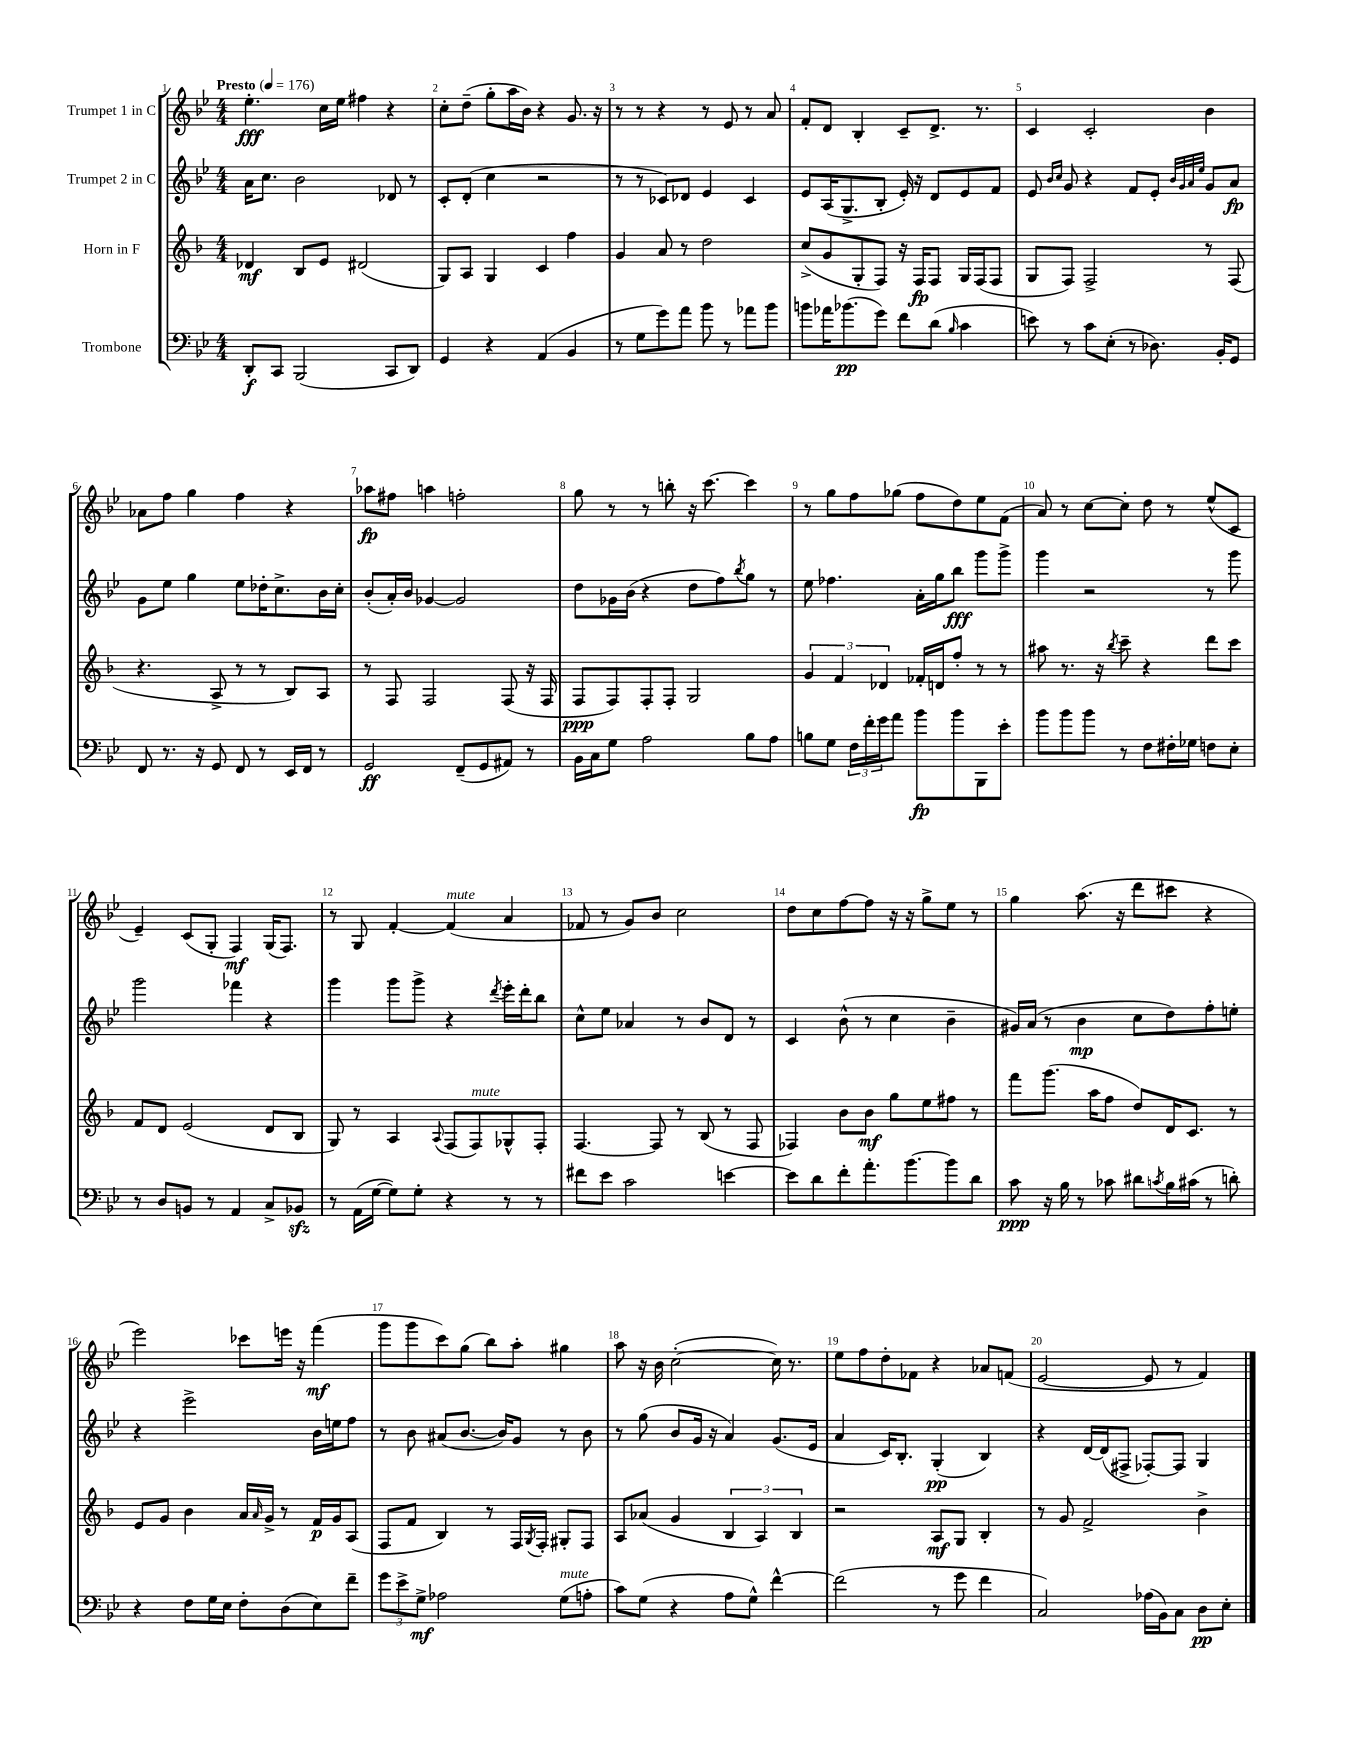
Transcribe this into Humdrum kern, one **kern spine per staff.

**kern	**kern	**kern	**kern
*staff4	*staff3	*staff2	*staff1
*clefF4	*clefG2	*clefG2	*clefG2
*k[b-e-]	*k[b-]	*k[b-e-]	*k[b-e-]
*M4/4	*M4/4	*M4/4	*M4/4
*MM176	*MM176	*MM176	*MM176
8DD'/L	4d-/	16a\LK	4.ee-'\
.	.	8.cc\J	.
8CC/J	.	.	.
(2BBB-/	8B-/L	2b-\	.
.	8e/J	.	16cc\LL
.	.	.	16ee-\JJ
.	(2d#/	.	4ff#\
8CC/L	.	8d-/	4r
8DD/J)	.	8r	.
=	=	=	=
4GG/	8G/L)	8c'/L	8cc'\L
.	8A/J	(8d'/J	(8dd~\J
4r	4G/	4cc\	8gg'\L
.	.	.	16aa\L
.	.	.	16b-\JJ)
(4AA/	4c/	2r	4r
4BB-/	4ff\	.	8.g/
.	.	.	16r
=	=	=	=
8r	4g/	8r	8r
8G\L	.	8r	8r
8g\)	8a/	8c-/L)	4r
8a\J	8r	8d-/J	.
8b-\	2dd\	4e-/	8r
8r	.	.	8e-/
8a-\L	.	4c-/	8r
8b-\J	.	.	8a/
=	=	=	=
8b\L	(8cc^/L	8e-/L	8f'/L
16a-\K	8g/	(16A/K	8d/J
(8.b-\	.	8.G^/	.
.	8G'/	.	4B-'/
8g\J)	8F/J)	8B-'/J	.
8f\L	16r	16e-'/)	8c~/L
.	16F/LK	16r	.
(8d\J	8F/J	8d/L	8.d^/J
16qqB-/	.	.	.
4c\	16G/LL	8e-/	.
.	(16F/J	.	8.r
.	8F/J	8f/J	.
=	=	=	=
8e\)	8G/L	8e-/	4c/
.	.	16qqb-/LL	.
.	.	16qqcc/JJ	.
8r	8F/J)	8g/	.
8c\L	2F^/	4r	2c'/
(8E-'\J	.	.	.
8r	.	8f/L	.
8.D-\)	.	8e-'/J	.
.	.	32qqb-/LLL	.
.	.	32qqg/	.
.	.	32qqa/	.
.	.	32qqee-/JJJ	.
.	8r	8g/L	4b-\
16BB-'/LK	.	.	.
8GG/J	(8F/	8a/J	.
=	=	=	=
8FF/	4.r	8g\L	8a-\L
8.r	.	8ee-\J	8ff\J
.	.	4gg\	4gg\
16r	.	.	.
8GG/	8A^/	.	.
8FF/	8r	8ee-\L	4ff\
8r	8r	16dd-'\K	.
.	.	8.cc^\	.
16EE-/LL	8B-/L)	.	4r
16FF/JJ	.	.	.
8r	8A/J	16b-\L	.
.	.	16cc'\JJ	.
=	=	=	=
2GG/	8r	(8b-'/L	8aa-\L
.	8F/	16a'/L)	8ff#\J
.	.	16b-/JJ	.
.	2F/	[4g-/	4aa\
(8FF~/L	.	2g-/]	2ff'\
8GG/	.	.	.
8AA#/J)	(8F/	.	.
8r	16r	.	.
.	16F/	.	.
=	=	=	=
16BB-\LL	8F/L	8dd\L	8gg\
16C\J	.	.	.
8G\J	8F/)	16g-\L	8r
.	.	(16b-\JJ	.
2A\	8F'/	4r	8r
.	8F'/J	.	8bb'\
.	2G/	8dd\L	16r
.	.	.	[8.ccc\
.	.	8ff\)	.
.	.	8qbb-/	.
8B-\L	.	8gg\J	4ccc\]
8A\J	.	8r	.
=	=	=	=
8B\L	6g/	8ee-\	8r
8G\J	.	4.ff-\	8gg\L
.	6f/	.	.
24F\LL	.	.	8ff\
24f'\	.	.	.
24g\J	6d-/	.	.
8a\J	.	.	(8gg-\J
8b-\L	16f-'/LL	16a'\LL	8ff\L
.	16d/J	16gg\J	.
8b-\	8ff'/J	8bb-\J	8dd\)
8BBB-\	8r	8ggg\L	8ee-\
8e-'\J	8r	8ggg^\J	(8f\J
=	=	=	=
8b-\L	8aa#\	4ggg\	8a/)
8b-\	8.r	.	8r
8b-\J	.	2r	[8cc\L
.	16r	.	.
.	8qbb-/	.	.
8r	8ccc~\	.	8cc'\]J
8F\L	4r	.	8dd\
16F#'\L	.	.	8r
16G-\JJ	.	.	.
8F\L	8ddd\L	8r	(8ee-^^/L
8E-'\J	8ccc\J	8ggg\	8c/J
=	=	=	=
8r	8f/L	2ggg\	4e-~/)
8D/L	8d/J	.	.
8BB/J	(2e/	.	(8c/L
8r	.	.	8G'/J
4AA/	.	4fff-\	4F/)
8C^/L	8d/L	4r	(16G/LK
.	.	.	8.F/J)
8BB-/J	8B-/J	.	.
=	=	=	=
8r	8G/)	4ggg\	8r
(16AA\LL	8r	.	8G/
[16G\JJ	.	.	.
8G\]L)	4A/	8ggg\L	[4f'/
8G'\J	.	8ggg^\J	.
.	8qqA/	.	.
4r	(8F/L	4r	(4f/]
.	8F/)	.	.
.	.	8qddd/	.
8r	8G-^^/	16eee-'\LL	4a/
.	.	16ddd'\J	.
8r	8F'/J	8bb-\J	.
=	=	=	=
8f#\L	[4.F/	8cc^^\L	8f-/
8e-\J	.	8ee-\J	8r
2c\	.	4a-/	8g/L)
.	8F/]	.	8b-/J
.	8r	8r	2cc\
.	(8B-/	8b-/L	.
[4e\	8r	8d/J	.
.	8F/	8r	.
=	=	=	=
8e\]L	4F-/)	4c/	8dd\L
8d\	.	.	8cc\
8f'\	8b-\L	(8b-^^\	[8ff\
8.a'\	8b-\J	8r	8ff\]J
.	8gg\L	4cc\	16r
[8.b-\	.	.	16r
.	8ee\	.	8gg^\L
8b-\]	8ff#\J	4b-~\	8ee-\J
8d\J	8r	.	8r
=	=	=	=
8c\	8fff\L	16g#/LL)	4gg\
.	.	(16a/JJ	.
16r	(8.ggg\J	8r	.
16B-\	.	.	.
8r	.	4b-\	(8.aa\
.	16aa\LK	.	.
8c-\	8ff\J	.	.
.	.	.	16r
8d#\L	8dd/L)	8cc\L	8ddd\L
8qc/	.	.	.
16B-\L	16d/K	8dd\)	8ccc#\J
(16c#\JJ	8.c/J	.	.
8r	.	8ff'\	4r
8d'\)	8r	8ee'\J	.
=	=	=	=
4r	8e/L	4r	2eee-\)
.	8g/J	.	.
8F\L	4b-\	2eee-^\	.
16G\L	.	.	.
16E-\JJ	.	.	.
8F'\L	16a/LL	.	8ccc-\L
.	16qqa/	.	.
.	16g^/JJ	.	.
(8D\	8r	.	16eee\Jk
.	.	.	16r
8E-\)	16f/LL	16b-\LL	(4fff\
.	16g/J	16ee\J	.
8f~\J	(8A/J	8ff\J	.
=	=	=	=
12g\L	8F/L	8r	8ggg\L
12e-^\	.	.	.
.	8f/J	8b-\	8ggg\
12G^\J	.	.	.
2A-\	4B-/)	(8a#/L	8ccc\)
.	.	[8.b-/J	(8gg\J
.	8r	.	8bb-\L)
.	.	16b-/]LK)	.
.	16F/LL	8g/J	8aa'\J
.	8qG/	.	.
.	16F'/JJ	.	.
(8G\L	8G#'/L	8r	4gg#\
8A'\J	8F/J	8b-\	.
=	=	=	=
8c\L)	8A/L	8r	8aa\
(8G\J	(8a-/J	(8gg\	16r
.	.	.	16b-\
4r	4g/	8b-/L	([2cc'\
.	.	16g/Jk	.
.	.	16r	.
8A\L	6B-/	4a/)	.
8G^^\J)	.	.	.
.	6A/)	.	.
[4f^^\	.	(8.g/L	16cc\])
.	.	.	8.r
.	6B-/	.	.
.	.	16e-/Jk	.
=	=	=	=
(2f\]	2r	4a/	8ee-\L
.	.	.	8ff\
.	.	16c/LK)	8dd'\
.	.	8.B-'/J	.
.	.	.	8f-\J
8r	8A/L	(4G'/	4r
8g\	8G/J	.	.
4f\	4B-'/	4B-/)	8a-/L
.	.	.	(8f/J
=	=	=	=
2C/)	8r	4r	[2e-/
.	8g/	.	.
.	2f^/	[16d/LL	.
.	.	(16d/]J	.
.	.	8F#^/J	.
(16A-\LL	.	[8F-'/L)	8e-/]
16BB-\J)	.	.	.
8C\J	.	8F-/]J	8r
8D\L	4b-^\	4G/	4f/)
8E-'\J	.	.	.
==	==	==	==
*-	*-	*-	*-
